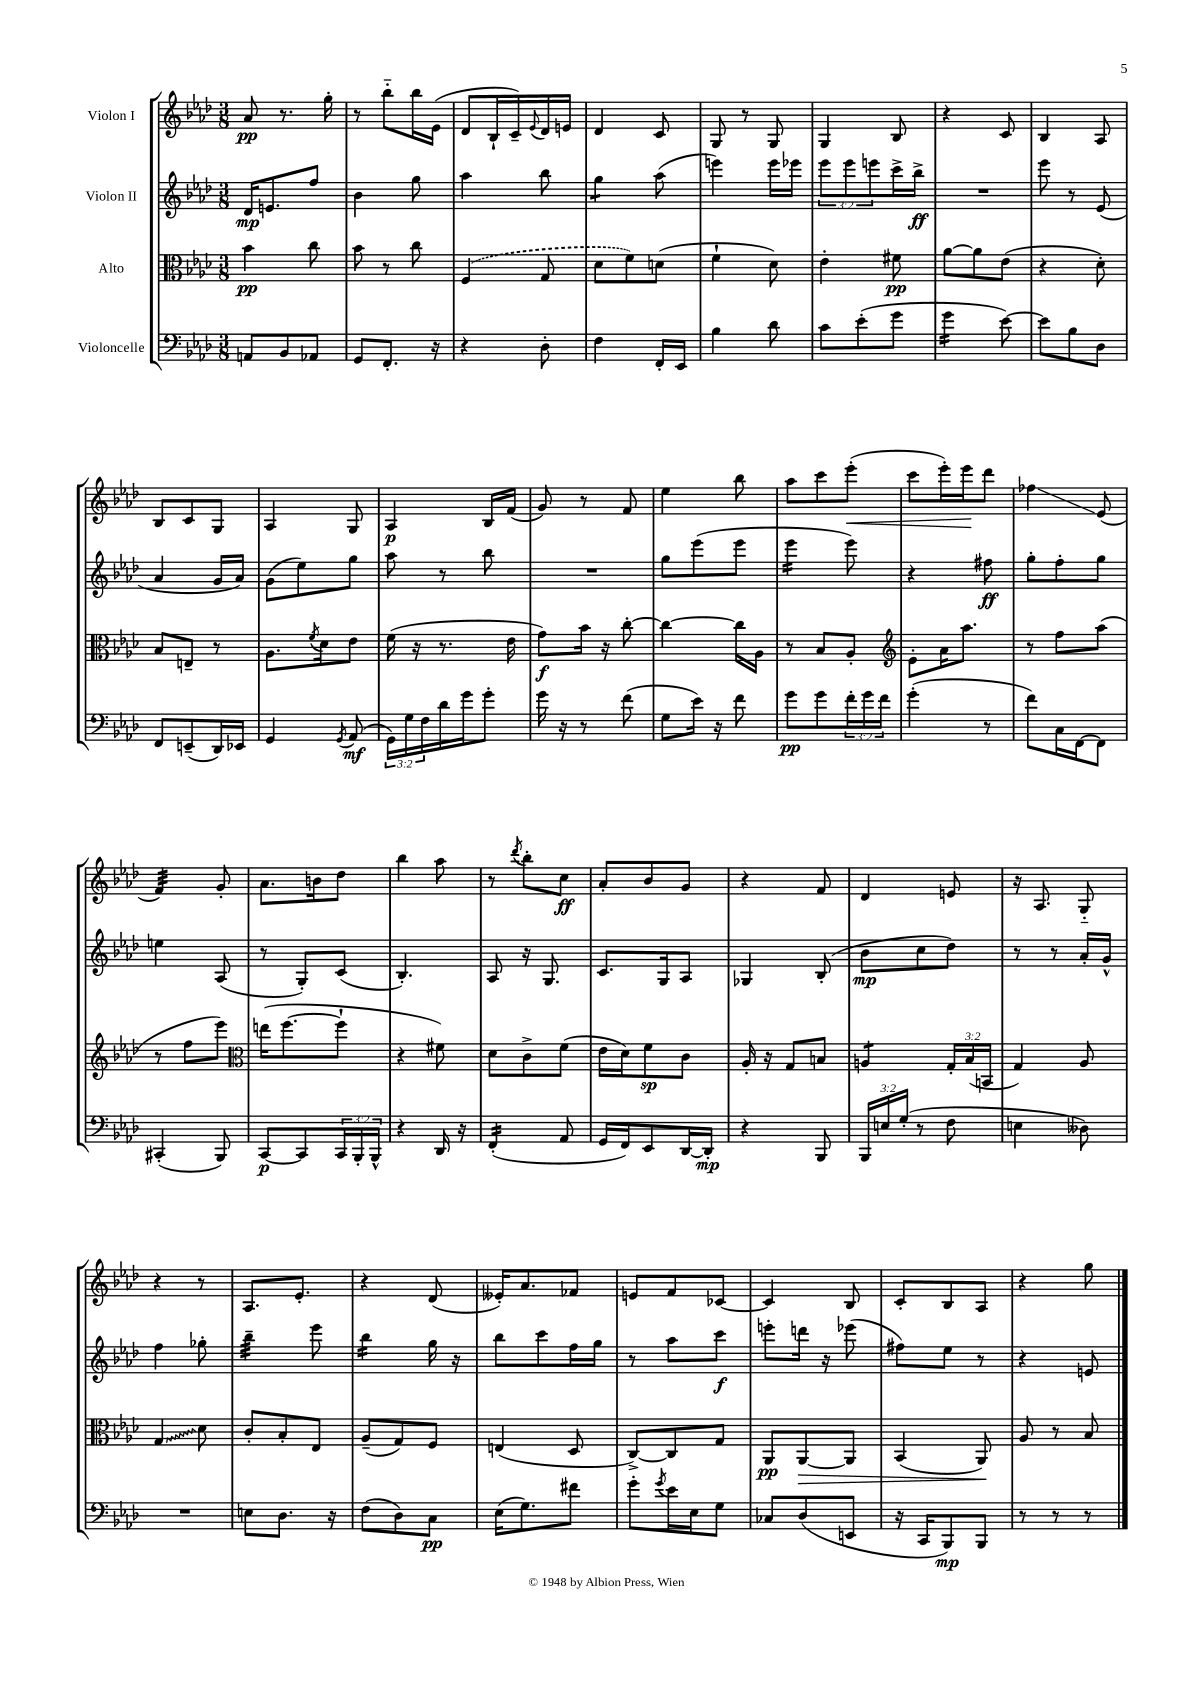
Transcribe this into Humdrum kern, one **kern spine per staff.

**kern	**kern	**kern	**kern
*staff4	*staff3	*staff2	*staff1
*clefF4	*clefC3	*clefG2	*clefG2
*k[b-e-a-d-]	*k[b-e-a-d-]	*k[b-e-a-d-]	*k[b-e-a-d-]
*M3/8	*M3/8	*M3/8	*M3/8
8AA	4b-	16d-	8a-
.	.	8.e	.
8BB-	.	.	8.r
8AA-	8cc	8ff	.
.	.	.	16gg'
=	=	=	=
8GG	8b-	4b-	8r
8.FF'	8r	.	8bb-'~
.	8cc	8gg	16bb-
16r	.	.	(16e-
=	=	=	=
4r	(4F	4aa-	8d-
.	.	.	16B-`
.	.	.	16c~)
.	.	.	8qqe-
8D-'	8G	8bb-	16d-
.	.	.	16e
=	=	=	=
4F	8d-	4gg	4d-
.	8f)	.	.
16FF'	(8d	(8aa-	8c
16EE-	.	.	.
=	=	=	=
4B-	4f`	4eee)	8G
.	.	.	8r
8d-	8d-)	16eee	8G
.	.	16eee-	.
=	=	=	=
8c	4e-'	12eee-	4G
.	.	12eee-	.
(8e-'	.	.	.
.	.	12eee	.
8g	8f#	16ccc^	8B-
.	.	16bb-^	.
=	=	=	=
4g	[8a-	4.r	4r
.	8a-]	.	.
[8e-)	(8e-	.	8c
=	=	=	=
8e-]	4r	8eee-	4B-
8B-	.	8r	.
8D-	8d-')	(8e-	8A-
=	=	=	=
8FF	8B-	4a-	8B-
(8EE~	8E~	.	8c
16DD-)	8r	16g	8G
16EE-	.	16a-)	.
=	=	=	=
4GG	8.A-	(8g	4A-
.	.	8ee-)	.
.	8qf	.	.
.	16d-	.	.
8qGG	.	.	.
(8AA-	8e-	8gg	8G
=	=	=	=
24GG)	(16f	8aa-	4A-
24G	.	.	.
.	16r	.	.
24F	.	.	.
16d-	8.r	8r	.
16g	.	.	.
8g'	.	8bb-	16B-
.	16e-	.	(16f
=	=	=	=
16g	8g)	4.r	8g)
16r	.	.	.
8r	16b-	.	8r
.	16r	.	.
(8f	[8cc'	.	8f
=	=	=	=
8G	4cc_	8gg	4ee-
16e-)	.	(8eee-	.
16r	.	.	.
8f	16cc]	8eee-	8bb-
.	16A-	.	.
=	=	=	=
8g	8r	4eee-	8aa-
8g	8B-	.	8ccc
24f'	8A-'	8eee-)	(8eee-'
24g	.	.	.
24f	.	.	.
=	=	=	=
*	*clefG2	*	*
(4g'	8e-'	4r	8ccc
.	16a-	.	16eee-')
.	8.aa-	.	16eee-
8r	.	8ff#	8ddd-
=	=	=	=
8f)	8r	8gg'	4ff-
16C	8ff	8ff'	.
[16FF	.	.	.
8FF]	(8aa-	8gg	(8e-
=	=	=	=
(4CC#'	8r	4ee	4f)
.	8ff	.	.
8BBB-)	8eee-)	(8A-	8g'
=	=	=	=
*	*clefC3	*	*
[8CC	(16ee	8r	8.a-
.	[8.ff	.	.
8CC]	.	8G')	.
.	.	.	16b
24CC	8ff`]	(8c	8dd-
24BBB-'	.	.	.
24BBB-^^	.	.	.
=	=	=	=
4r	4r	4.B-')	4bb-
16DD-	8f#)	.	8aa-
16r	.	.	.
=	=	=	=
(4FF'	8d-	8A-	8r
.	.	.	8qddd-
.	8c^	16r	8bb-'
.	.	8.G	.
8AA-	(8f	.	8cc
=	=	=	=
16GG	16e-	8.c	8a-'
16FF)	16d-)	.	.
8EE-	8f	.	8b-
.	.	16G	.
[16DD-	8c	8A-	8g
16DD-']	.	.	.
=	=	=	=
4r	16A-'	4G-	4r
.	16r	.	.
.	8G	.	.
8BBB-	8B	(8B-'	8f
=	=	=	=
24BBB-	4A	8b-	4d-
24E	.	.	.
(24G'	.	.	.
8r	.	8cc	.
8F	24G'	8dd-)	8e
.	(24B-	.	.
.	24BB	.	.
=	=	=	=
4E	4G)	8r	16r
.	.	.	8.A-
.	.	8r	.
8D--)	8A-	16a-'	8G'~
.	.	16g^^	.
=	=	=	=
4.r	4G	4ff	4r
.	8d-	8gg-'	8r
=	=	=	=
8E	8c'	4bb-~	8.A-
8.D-	8B-'	.	.
.	.	.	8.e-'
.	8E-	8eee-	.
16r	.	.	.
=	=	=	=
(8F	(8A-~	4bb-	4r
8D-)	8G)	.	.
8C	8F	16gg	(8d-
.	.	16r	.
=	=	=	=
(16E-	(4E	8bb-	16e--')
8.G)	.	.	8.a-
.	.	8ccc	.
8f#	8D-	16ff	8f-
.	.	16gg	.
=	=	=	=
8g'	[8C^)	8r	8e
8qg	.	.	.
16e-	8C]	8aa-	8f
16E-	.	.	.
8G	8G	8ccc	[8c-
=	=	=	=
8C-	8AA-	8eee'	4c-]
(8D-	[8AA-	16ddd	.
.	.	16r	.
8EE	8AA-]	(8eee-	8B-
=	=	=	=
16r	(4BB-	8ff#)	8c'
16CC	.	.	.
8BBB-)	.	8ee-	8B-
8BBB-	8AA-)	8r	8A-
=	=	=	=
8r	8A-	4r	4r
8r	8r	.	.
8r	8B-	8e	8gg
==	==	==	==
*-	*-	*-	*-
